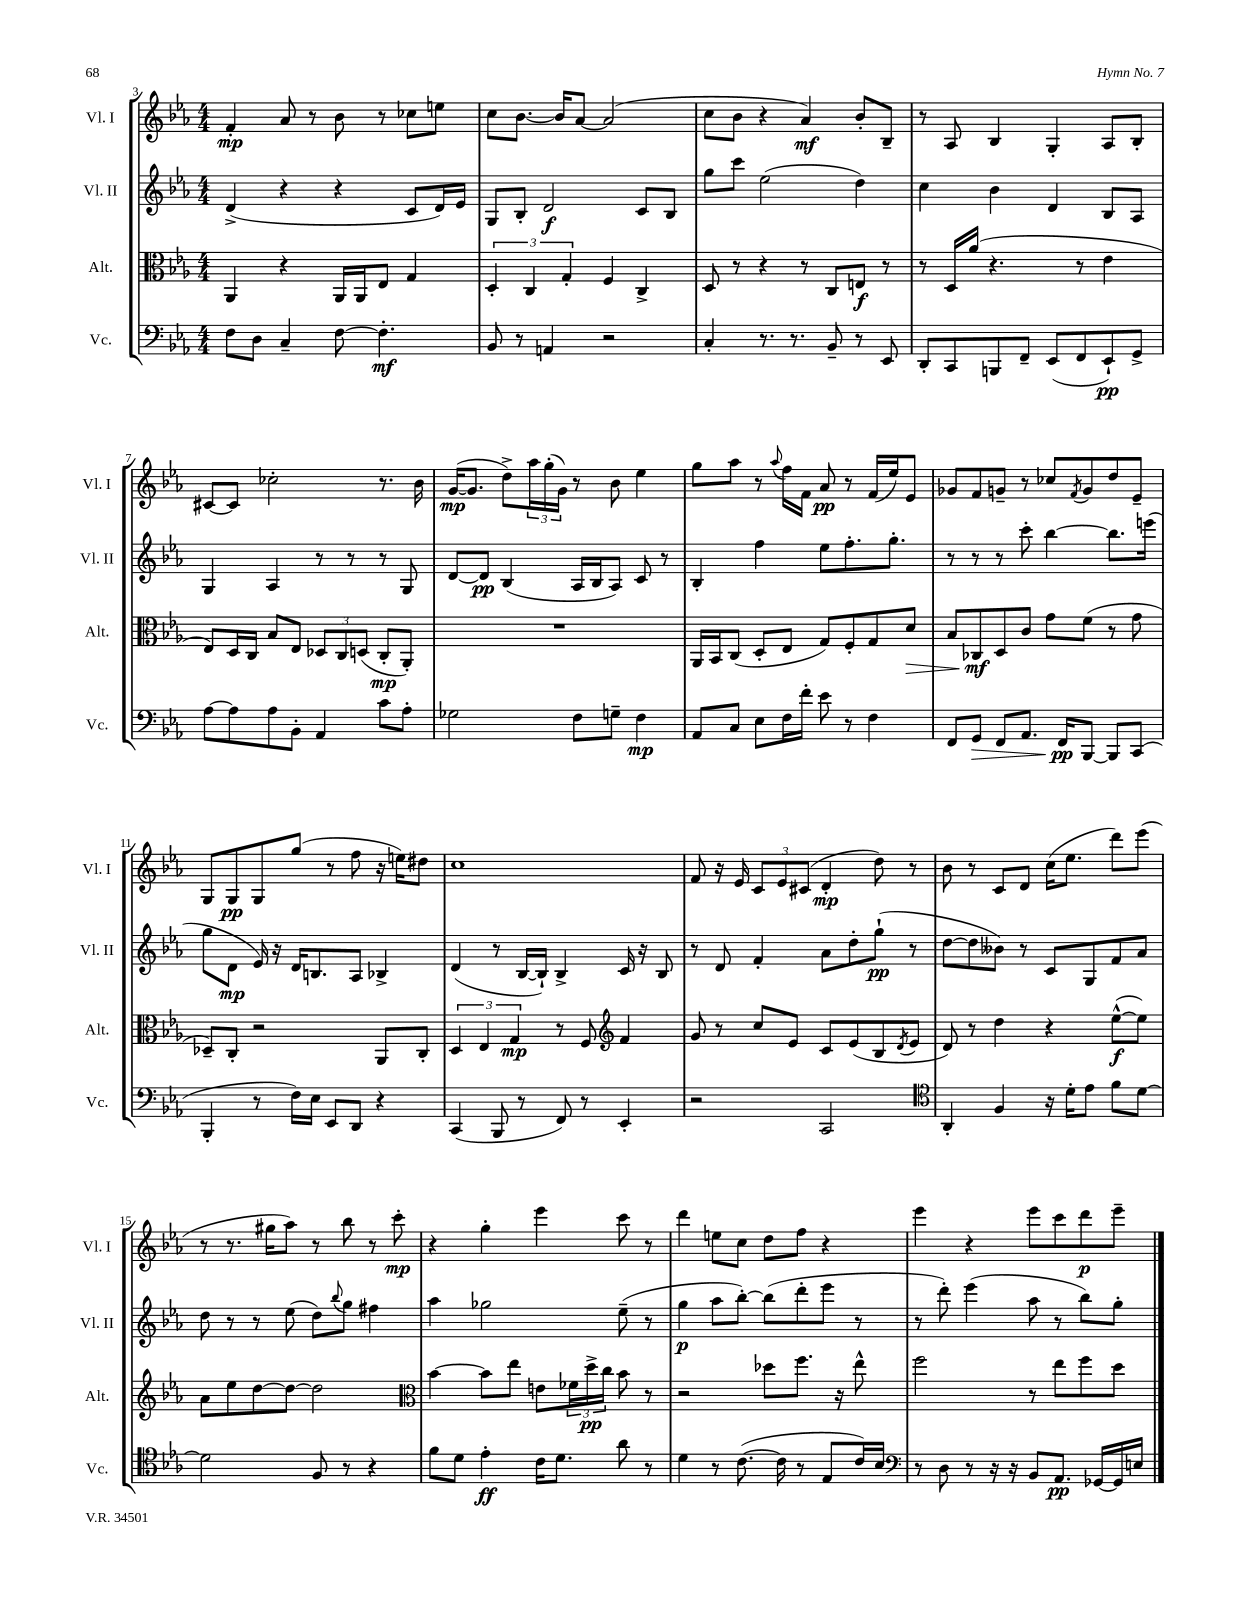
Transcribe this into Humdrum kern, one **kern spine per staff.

**kern	**dynam	**kern	**dynam	**kern	**dynam	**kern	**dynam
*part4	*part4	*part3	*part3	*part2	*part2	*part1	*part1
*staff4	*staff4	*staff3	*staff3	*staff2	*staff2	*staff1	*staff1
*I"Vc.	*	*I"Alt.	*	*I"Vl. II	*	*I"Vl. I	*
*I'Vc.	*	*I'Alt.	*	*I'Vl. II	*	*I'Vl. I	*
*clefF4	*	*clefC3	*	*clefG2	*	*clefG2	*
*k[b-e-a-]	*	*k[b-e-a-]	*	*k[b-e-a-]	*	*k[b-e-a-]	*
*M4/4	*	*M4/4	*	*M4/4	*	*M4/4	*
=3	=3	=3	=3	=3	=3	=3	=3
8F\L	.	4AA-/	.	(4d^/	.	4f'/	mp
8D\J	.	.	.	.	.	.	.
4C~/	.	4r	.	4r	.	8a-/	.
.	.	.	.	.	.	8r	.
[8F\	.	16AA-/LL	.	4r	.	8b-\	.
.	.	16AA-/J	.	.	.	.	.
4.F'\]	mf	8E-/J	.	.	.	8r	.
.	.	4G/	.	8c/L	.	8cc-X\L	.
.	.	.	.	16d/L)	.	8een\J	.
.	.	.	.	16e-/JJ	.	.	.
=4	=4	=4	=4	=4	=4	=4	=4
8BB-/	.	6D'/	.	8G/L	.	8cc\L	.
8r	.	.	.	8B-'/J	.	[8.b-\J	.
.	.	6C/	.	.	.	.	.
4AAn/	.	.	.	2d/	f	.	.
.	.	.	.	.	.	16b-/KL]	.
.	.	6G'/	.	.	.	.	.
.	.	.	.	.	.	[8a-/J	.
2r	.	4F/	.	.	.	(2a-/]	.
.	.	4C^/	.	8c/L	.	.	.
.	.	.	.	8B-/J	.	.	.
=5	=5	=5	=5	=5	=5	=5	=5
4C'/	.	8D/	.	8gg\L	.	8cc\L	.
.	.	8r	.	8ccc\J	.	8b-\J	.
8.r	.	4r	.	(2ee-\	.	4r	.
8.r	.	.	.	.	.	.	.
.	.	8r	.	.	.	4a-/)	mf
8BB-~/	.	8C/L	.	.	.	.	.
8r	.	8En/J	f	4dd\)	.	8b-'/L	.
8EE-/	.	8r	.	.	.	8B-~/J	.
=6	=6	=6	=6	=6	=6	=6	=6
8DD'/L	.	8r	.	4cc\	.	8r	.
8CC/	.	16D/LL	.	.	.	8A-/	.
.	.	(16a-/JJ	.	.	.	.	.
8BBBn/	.	4.r	.	4b-\	.	4B-/	.
8FF~/J	.	.	.	.	.	.	.
(8EE-/L	.	.	.	4d/	.	4G'/	.
8FF/	.	8r	.	.	.	.	.
8EE-`/)	pp	4e-\	.	8B-/L	.	8A-/L	.
8GG^/J	.	.	.	8A-/J	.	8B-'/J	.
!!LO:LB:g=z
=7	=7	=7	=7	=7	=7	=7	=7
[8A-\L	.	8E-/L)	.	4G/	.	[8c#X/L	.
8A-\]	.	16D/L	.	.	.	8c#/J]	.
.	.	16C/JJ	.	.	.	.	.
8A-\	.	8B-/L	.	4A-/	.	2cc-X'\	.
8BB-'\J	.	8E-/J	.	.	.	.	.
4AA-/	.	12D-X/L	.	8r	.	.	.
.	.	12C/	.	.	.	.	.
.	.	.	.	8r	.	.	.
.	.	(12Dn/J	.	.	.	.	.
8c\L	.	8C'/L	mp	8r	.	8.r	.
8A-'\J	.	8AA-'/J)	.	8G/	.	.	.
.	.	.	.	.	.	16b-\	.
=8	=8	=8	=8	=8	=8	=8	=8
2G-X\	.	1r	.	[8d/L	.	([16g/KL	mp
.	.	.	.	.	.	8.g/J]	.
.	.	.	.	8d/J]	pp	.	.
.	.	.	.	(4B-/	.	8dd^\L)	.
.	.	.	.	.	.	24aa-\L	.
.	.	.	.	.	.	(24gg'\	.
.	.	.	.	.	.	24g\JJ)	.
8F\L	.	.	.	16A-/LL	.	8r	.
.	.	.	.	16B-/J	.	.	.
8Gn~\J	.	.	.	8A-/J)	.	8b-\	.
4F\	mp	.	.	8c/	.	4ee-\	.
.	.	.	.	8r	.	.	.
=9	=9	=9	=9	=9	=9	=9	=9
8AA-/L	.	16AA-/LL	.	4B-'/	.	8gg\L	.
.	.	16BB-/J	.	.	.	.	.
8C/J	.	(8C/J	.	.	.	8aa-\J	.
8E-\L	.	8D'/L	.	4ff\	.	8r	.
.	.	.	.	.	.	8qqaa-/	.
16F\L	.	8E-/J	.	.	.	16ff\LL	.
16f'\JJ	.	.	.	.	.	16f\JJ	.
8e-\	.	8G/L)	.	8ee-\L	.	8a-/	pp
8r	.	8F'/	.	8.ff'\	.	8r	.
4F\	.	8G/	.	.	.	(16f/LL	.
.	.	.	.	8.gg'\J	.	16ee-/J)	.
!	!	!	!LO:HP:b	!	!	!	!
.	.	8d/J	>	.	.	8e-/J	.
=10	=10	=10	=10	=10	=10	=10	=10
8FF/L	.	8B-/L	.	8r	.	8g-X/L	.
!	!LO:HP:b	!	!	!	!	!	!
8GG/J	>	8C-X/	mf	8r	.	8f/	.
8FF/L	.	8D/	]	8r	.	8gn~/J	.
8.AA-/J	.	8c/J	.	8ccc'\	.	8r	.
.	.	8g\L	.	[4bb-\	.	8cc-X/L	.
16FF/KL	pp	.	.	.	.	.	.
.	.	.	.	.	.	8qf/	.
[8BBB-/J	]	(8f\J	.	.	.	8g/	.
8BBB-/L]	.	8r	.	8.bb-\L]	.	8dd/	.
(8CC/J	.	8g\	.	.	.	8e-~/J	.
.	.	.	.	(16eeen\Jk	.	.	.
!!LO:LB:g=z
=11	=11	=11	=11	=11	=11	=11	=11
4BBB-'/	.	8D-X~/L)	.	8gg\L	.	8G/L	.
.	.	8C'/J	.	8d\J	mp	8G/	pp
8r	.	2r	.	16e-/)	.	8G/	.
.	.	.	.	16r	.	.	.
16F\LL)	.	.	.	16d/KL	.	(8gg/J	.
16E-\JJ	.	.	.	8.Bn/	.	.	.
8EE-/L	.	.	.	.	.	8r	.
8DD/J	.	.	.	8A-/J	.	8ff\	.
4r	.	8AA-/L	.	4B-X^/	.	16r	.
.	.	.	.	.	.	16een\KL)	.
.	.	8C'/J	.	.	.	8dd#X\J	.
=12	=12	=12	=12	=12	=12	=12	=12
(4CC/	.	6D/	.	(4d/	.	1cc	.
.	.	6E-/	.	.	.	.	.
8BBB-/	.	.	.	8r	.	.	.
.	.	6G/	mp	.	.	.	.
8r	.	.	.	[16B-/LL	.	.	.
.	.	.	.	16B-`/JJ])	.	.	.
8FF/)	.	8r	.	4B-^/	.	.	.
8r	.	8F/	.	.	.	.	.
*	*	*clefG2	*	*	*	*	*
4EE-'/	.	4f/	.	16c/	.	.	.
.	.	.	.	16r	.	.	.
.	.	.	.	8B-/	.	.	.
=13	=13	=13	=13	=13	=13	=13	=13
2r	.	8g/	.	8r	.	8f/	.
.	.	8r	.	8d/	.	16r	.
.	.	.	.	.	.	16e-/	.
.	.	8cc/L	.	4f'/	.	12c/L	.
.	.	.	.	.	.	12e-/	.
.	.	8e-/J	.	.	.	.	.
.	.	.	.	.	.	(12c#X/J	.
2CC/	.	8c/L	.	8a-\L	.	4d'/	mp
.	.	(8e-/	.	8dd'\	.	.	.
.	.	8B-/	.	(8gg`\J	pp	8dd\)	.
.	.	8qd/	.	.	.	.	.
.	.	8e-/J	.	8r	.	8r	.
=14	=14	=14	=14	=14	=14	=14	=14
*clefC4	*	*	*	*	*	*	*
4AA-'/	.	8d/)	.	[8dd\L	.	8b-\	.
.	.	8r	.	8dd\]	.	8r	.
4F/	.	4dd\	.	8b--X\J)	.	8c/L	.
.	.	.	.	8r	.	8d/J	.
16r	.	4r	.	8c/L	.	(16cc\KL	.
16d'\KL	.	.	.	.	.	8.ee-\J	.
8e-\J	.	.	.	8G/	.	.	.
8f\L	.	([8ee-^^\L	f	8f/	.	8ddd\L)	.
[8d\J	.	8ee-\J])	.	8a-/J	.	(8eee-\J	.
!!LO:LB:g=z
=15	=15	=15	=15	=15	=15	=15	=15
2d\]	.	8a-\L	.	8dd\	.	8r	.
.	.	8ee-\	.	8r	.	8.r	.
.	.	[8dd\	.	8r	.	.	.
.	.	.	.	.	.	16gg#X\KL	.
.	.	8dd\J_	.	(8ee-\	.	8aa-\J)	.
8F/	.	2dd\]	.	8dd\L)	.	8r	.
.	.	.	.	8qqbb-/	.	.	.
8r	.	.	.	8gg\J	.	8bb-\	.
4r	.	.	.	4ff#X\	.	8r	.
.	.	.	.	.	.	8ccc'\	mp
=16	=16	=16	=16	=16	=16	=16	=16
*	*	*clefC3	*	*	*	*	*
8f\L	.	[4b-\	.	4aa-\	.	4r	.
8d\J	.	.	.	.	.	.	.
4e-'\	ff	8b-\L]	.	2gg-X\	.	4gg'\	.
.	.	8ee-\J	.	.	.	.	.
16c\KL	.	8en\L	.	.	.	4eee-\	.
8.d\J	.	.	.	.	.	.	.
.	.	24f-X\L	.	.	.	.	.
.	.	24dd^\	pp	.	.	.	.
.	.	24cc\JJ	.	.	.	.	.
8a-\	.	8b-\	.	(8ee-~\	.	8ccc\	.
8r	.	8r	.	8r	.	8r	.
=17	=17	=17	=17	=17	=17	=17	=17
4d\	.	2r	.	4gg\	p	4ddd\	.
8r	.	.	.	8aa-\L	.	8een\L	.
([8.c\	.	.	.	[8bb-'\J)	.	8cc\J	.
.	.	8dd-X\L	.	(8bb-\L]	.	8dd\L	.
16c\]	.	.	.	.	.	.	.
8r	.	8.ff\J	.	8ddd'\	.	8ff\J	.
8E-/L	.	.	.	8eee-\J	.	4r	.
.	.	16r	.	.	.	.	.
16c/L)	.	8ee-^^\	.	8r	.	.	.
16B-/JJ	.	.	.	.	.	.	.
=18	=18	=18	=18	=18	=18	=18	=18
*clefF4	*	*	*	*	*	*	*
8r	.	2ff\	.	8r	.	4eee-\	.
8D\	.	.	.	8ddd'\)	.	.	.
8r	.	.	.	(4eee-\	.	4r	.
16r	.	.	.	.	.	.	.
16r	.	.	.	.	.	.	.
8BB-/L	.	8r	.	8aa-\	.	8eee-\L	.
8.AA-/J	pp	8ee-\L	.	8r	.	8ccc\	.
.	.	8ff\	.	8bb-\L)	.	8ddd\	p
[16GG-X/LL	.	.	.	.	.	.	.
16GG-/]	.	8dd\J	.	8gg'\J	.	8eee-~\J	.
16En/JJ	.	.	.	.	.	.	.
==	==	==	==	==	==	==	==
*-	*-	*-	*-	*-	*-	*-	*-
